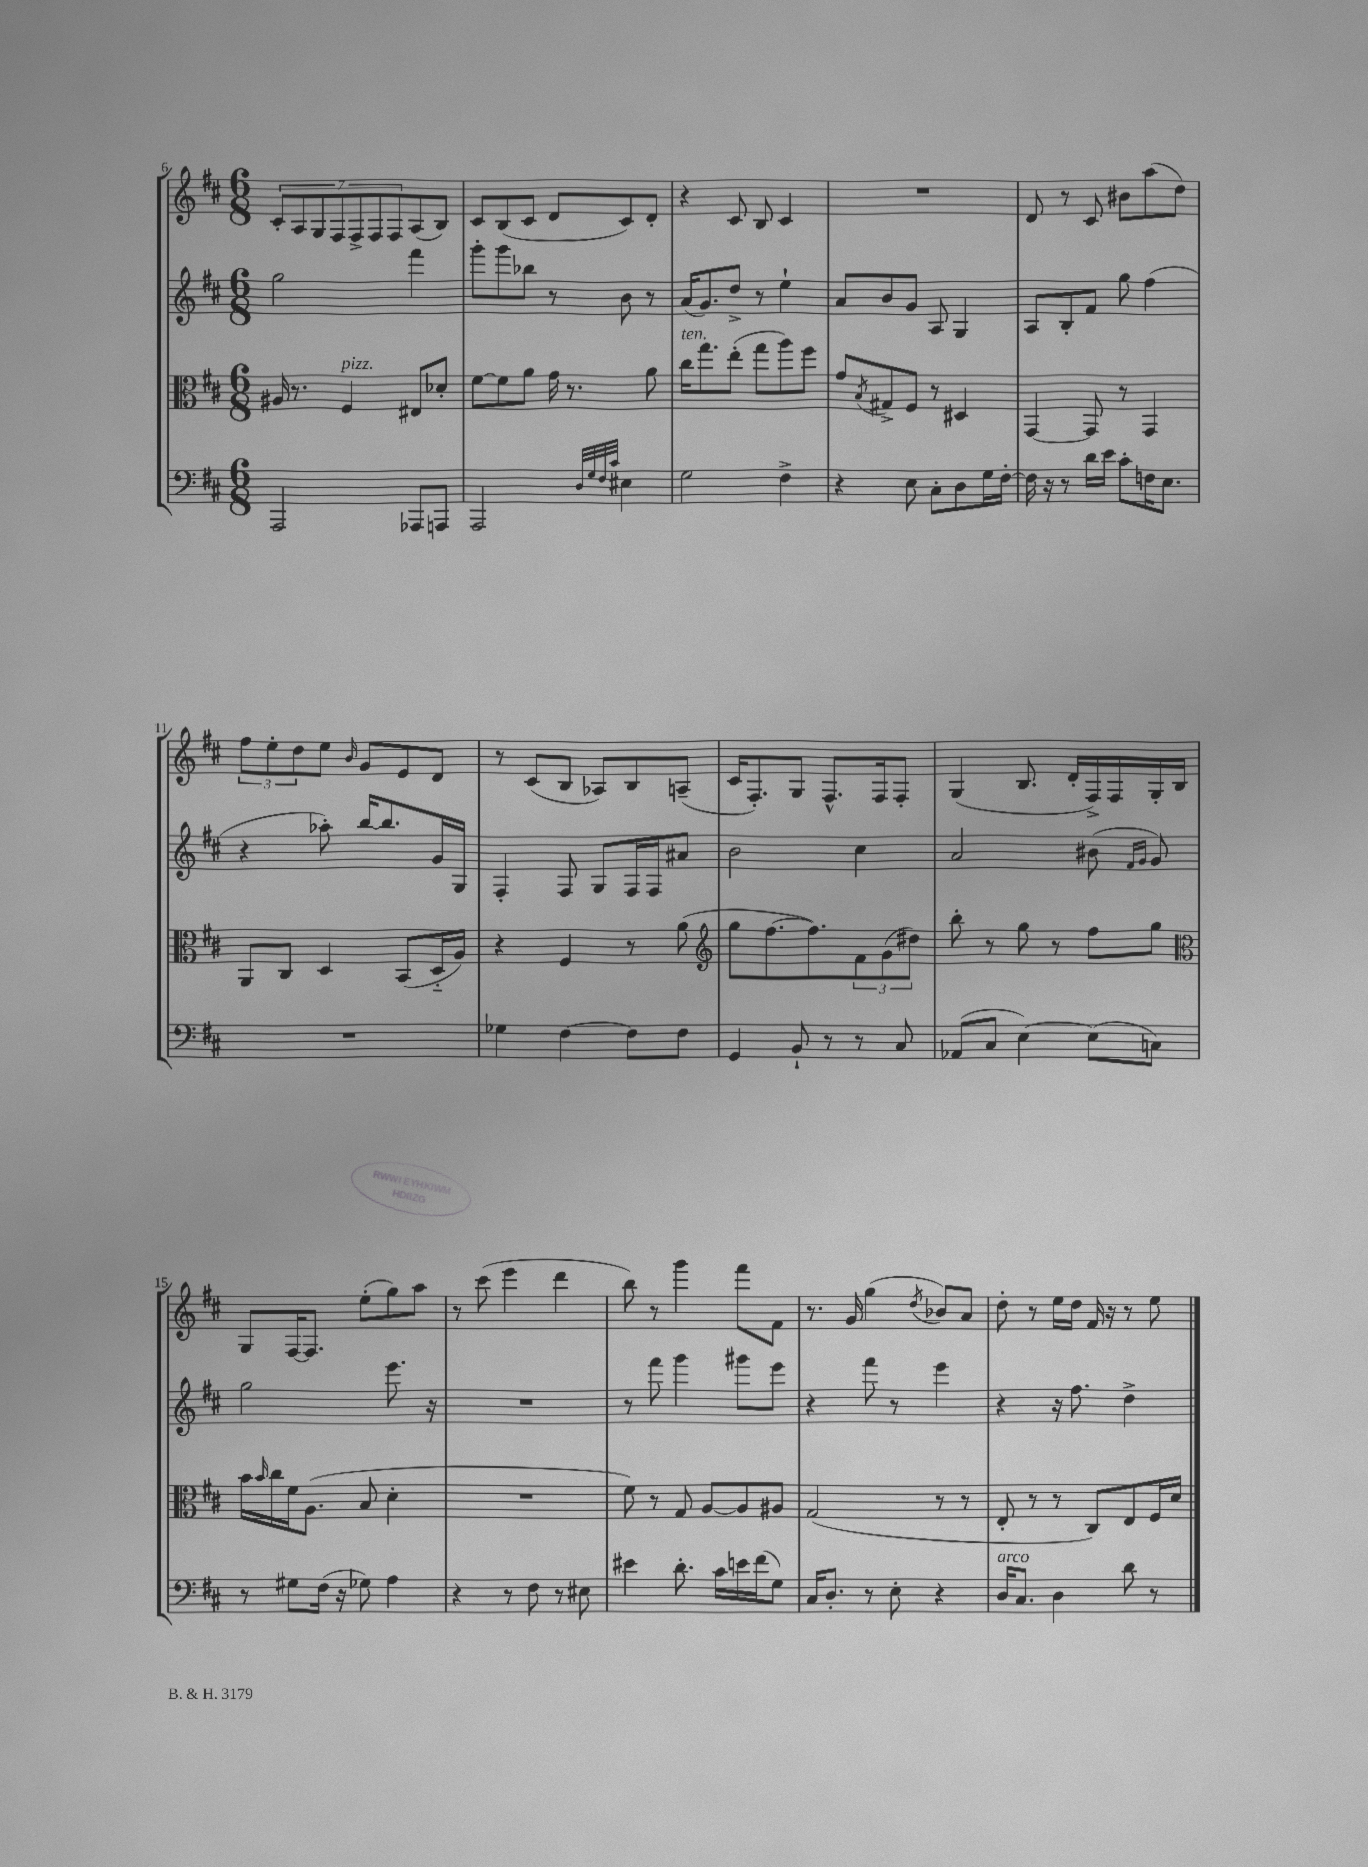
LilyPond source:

<<
\new StaffGroup <<
\new Staff = "s0" {
    \clef treble \key d \major \numericTimeSignature \time 6/8
    \tuplet 7/4 { cis'8-. a8 g8 fis8 fis8-> fis8 fis8 } a8( b8) |
    cis'8 b8( cis'8 d'8 cis'8) d'8-. |
    r4 cis'8 b8 cis'4 |
    R2. |
    d'8 r8 cis'8 bis'8 a''8( d''8) |
    \tuplet 3/2 { fis''8 e''8-. d''8 } e''8 \grace { b'16 } g'8 e'8 d'8 |
    r8 cis'8( b8 aes8) b8 a8--( |
    cis'16 fis8.-.) g8 fis8.-^ fis16 fis8-. |
    g4( b8. d'16-. fis16->) fis16 g16-. b16 |
    g8 fis16~ fis8. e''8-.( g''8) a''8 |
    r8 cis'''8( e'''4 d'''4 |
    b''8) r8 g'''4 fis'''8 fis'8 |
    r8. g'16 g''4( \acciaccatura { d''8 } bes'8) a'8 |
    d''8-. r8 e''16 d''16 fis'16 r16 r8 e''8 \bar "|." |
}
\new Staff = "s1" {
    \clef treble \key d \major \numericTimeSignature \time 6/8
    g''2 fis'''4 |
    g'''8-. g'''8 bes''8 r8 b'8 r8 |
    a'16( g'8.) d''8-> r8 e''4-! |
    a'8 b'8 g'8 a8 g4 |
    a8 b8-. fis'8 g''8 fis''4( |
    r4 aes''8-.) b''16~ b''8. g'16 g16 |
    fis4-. fis8 g8 fis16 fis16 ais'8 |
    b'2 cis''4 |
    a'2 bis'8( \grace { fis'16 g'16 } g'8) |
    g''2 e'''8. r16 |
    R2. |
    r8 fis'''8 g'''4 gis'''8 e'''8 |
    r4 fis'''8 r8 e'''4 |
    r4 r16 fis''8. d''4-> \bar "|." |
}
\new Staff = "s2" {
    \clef alto \key d \major \numericTimeSignature \time 6/8
    ais16 r8. fis4^\markup { \italic "pizz." } eis8 des'8-. |
    fis'8~ fis'8 a'8 g'16 r8. a'8 |
    cis''16^\markup { \italic "ten." } g''8. e''8-.( g''8 a''8) fis''8 |
    g'8 \acciaccatura { b8 } gis8-> fis8 r8 dis4 |
    g,4~ g,8 r8 g,4 |
    a,8 cis8 d4 b,8( d16-_ a16) |
    r4 fis4 r8 a'8( |
    \clef treble g''8 fis''8.~ fis''8.) \tuplet 3/2 { fis'8 g'8( dis''8) } |
    b''8-. r8 g''8 r8 fis''8 g''8 |
    \clef alto b'16 \grace { b'16 } cis''16 fis'16 a8.( b8 d'4-. |
    R2. |
    fis'8) r8 g8 a8~ a8 ais8 |
    g2( r8 r8 |
    e8-. r8 r8 cis8) e8 fis16 d'16 \bar "|." |
}
\new Staff = "s3" {
    \clef bass \key d \major \numericTimeSignature \time 6/8
    a,,2 aes,,8 a,,8 |
    a,,2 \grace { d32 g32 fis32 cis'32 } eis4 |
    g2 fis4-> |
    r4 e8 cis8-. d8 g16 fis16~-. |
    fis16 r16 r8 d'16 e'16 cis'8-. f16 e8. |
    R2. |
    ges4 fis4~ fis8 fis8 |
    g,4 b,8-! r8 r8 cis8 |
    aes,8( cis8 e4~) e8( c8) |
    r8 gis8 fis16( r16 ges8) a4 |
    r4 r8 fis8 r8 eis8 |
    eis'4 d'8.-. cis'16 e'16 fis'16( g8) |
    cis16 d8.-. r8 e8-. r4 |
    d16^\markup { \italic "arco" } cis8. d4 d'8 r8 \bar "|." |
}
>>
>>
\layout { \context { \Score currentBarNumber = #6 } }
